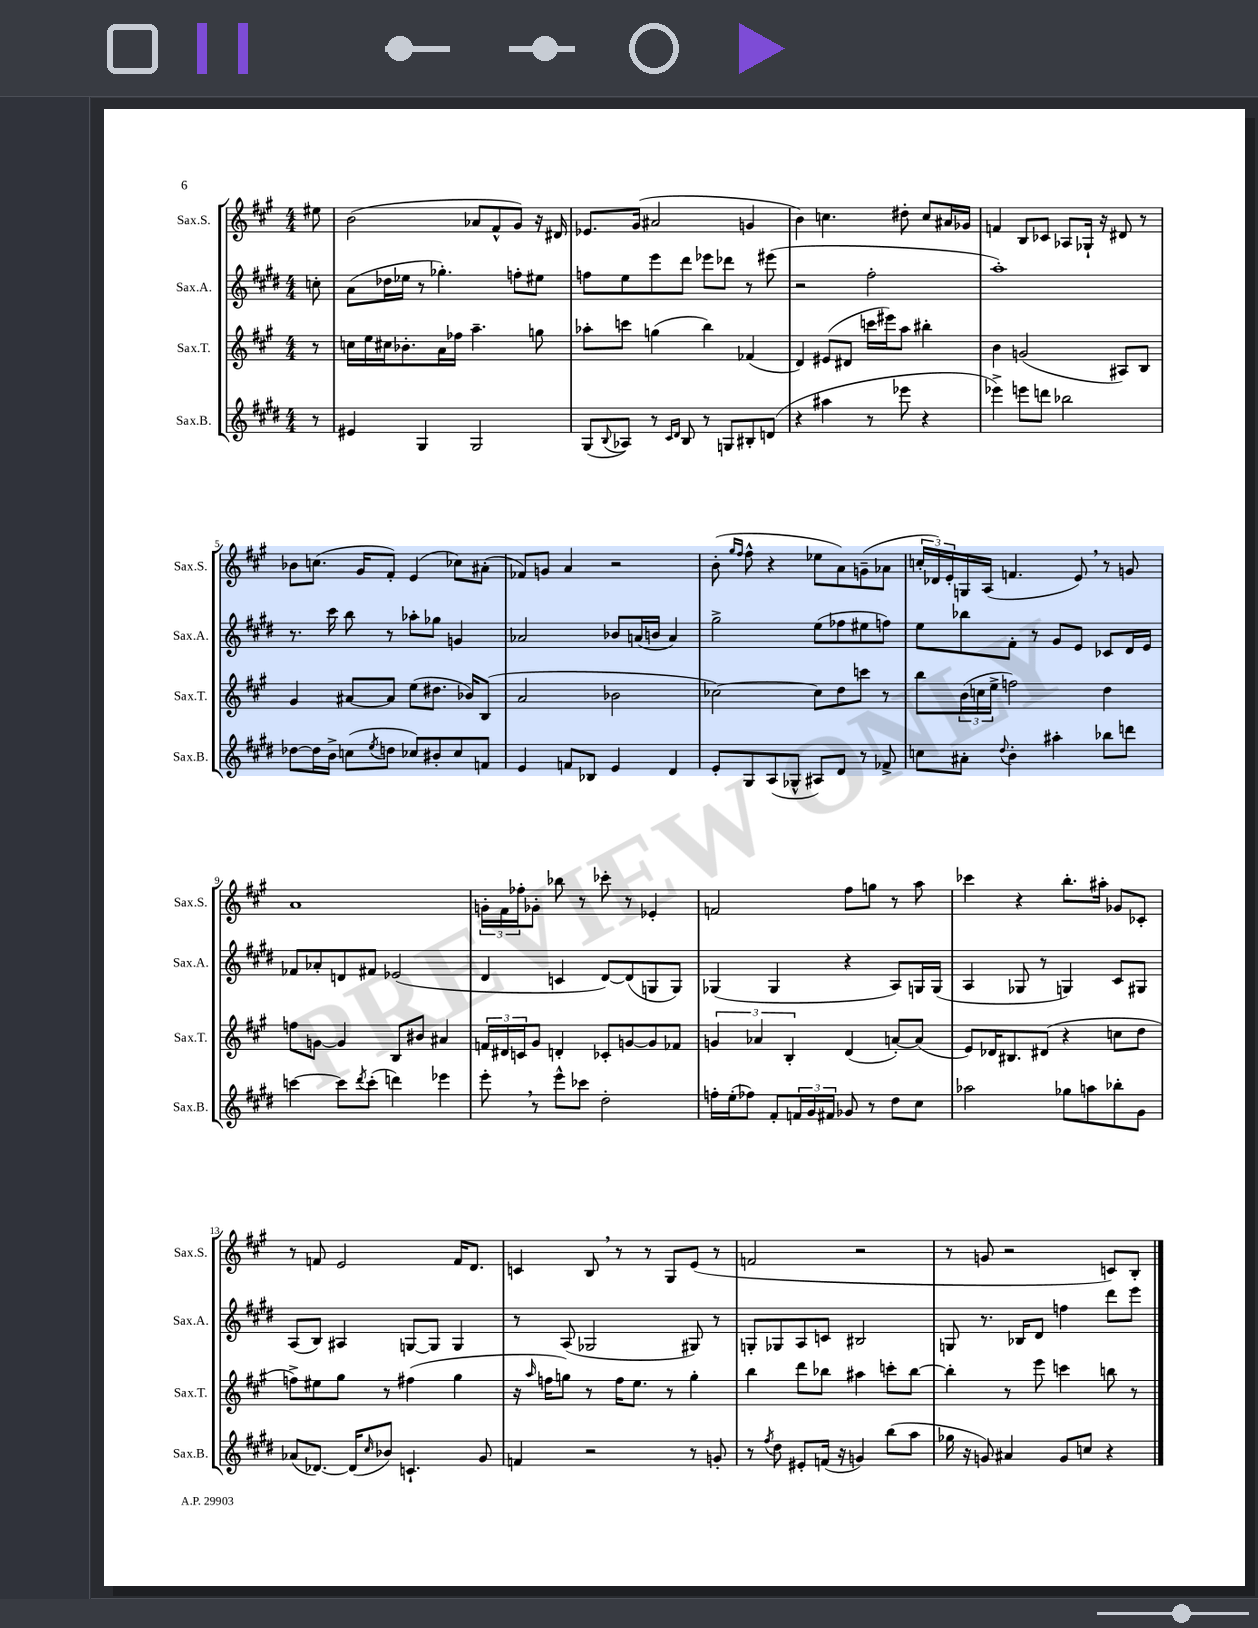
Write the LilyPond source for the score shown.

<<
\new StaffGroup <<
\new Staff = "s0" \with { instrumentName = "Sax.S." shortInstrumentName = "Sax.S." } {
    \clef treble \key a \major \numericTimeSignature \time 4/4 \partial 8
    eis''8 |
    b'2( aes'8 fis'8-^ gis'8) r16 dis'16 |
    ees'8. gis'16( ais'2 g'4 |
    b'4) c''4. dis''8-. c''8 ais'16 ges'16 |
    f'4 b8 ces'8 aes8 ges16-! r16 dis'8 r8 |
    bes'8 c''8.( gis'16 fis'8-.) e'4( ces''8) ais'8-.( |
    fes'8) g'8 a'4 r2 |
    b'8-.( \grace { gis''16 fis''16 } fis''8-^ r4 ees''8 a'8) g'8--( aes'8 |
    \tuplet 3/2 { c''16-. des'16) e'16-. } g16 a16( f'4. e'8) \breathe r8 g'8 |
    a'1 |
    \tuplet 3/2 { g'16-. fis'16 fes''16-. } ges'8-. bes''8 r8 ces'''8-. r8 ees'4-. |
    f'2 fis''8 g''8 r8 a''8 |
    ces'''4 r4 b''8.-. ais''16-. ges'8 ces'8-. |
    r8 f'8 e'2 f'16 d'8. |
    c'4 b8 \breathe r8 r8 gis8 e'8( r8 |
    f'2 r2 |
    r8 g'8 r2 c'8) b8-. \bar "|." |
}
\new Staff = "s1" \with { instrumentName = "Sax.A." shortInstrumentName = "Sax.A." } {
    \clef treble \key e \major \numericTimeSignature \time 4/4 \partial 8
    c''8-. |
    a'8( des''16 ees''16 r8 ges''4.-.) f''8-. eis''8 |
    f''8 e''8 e'''8 dis'''8 ees'''8 des'''8 r8 eis'''8( |
    r2 fis''2-. |
    a''1-.) |
    r8. cis'''16 b''8 r8 aes''8-. ges''8 g'4 |
    aes'2 bes'8 a'16( b'16 a'4) |
    gis''2-> e''8( fes''8 eis''8 f''8) |
    e''8 bes''8 fis'8-. r8 gis'8 e'8 ces'8 dis'16 e'16 |
    fes'8 aes'8-. d'8 fis'8 ees'2( |
    dis'4 c'4 dis'8~) dis'8( g8 g8) |
    ges4( ges4 r4 a8) g16 g16( |
    a4 ges8 r8 g4) cis'8 gis8 |
    a8( b8) ais4 g8~ g8 g4 |
    r8 a8( ges2 gis8) r8 |
    g8-. ges8 a8 c'8 bis2 |
    g8 r8. bes16 dis'8 f''4 dis'''8 e'''8 \bar "|." |
}
\new Staff = "s2" \with { instrumentName = "Sax.T." shortInstrumentName = "Sax.T." } {
    \clef treble \key a \major \numericTimeSignature \time 4/4 \partial 8
    r8 |
    c''16 e''16 cis''16 bes'8.-. a'16 fes''16 a''4.-- g''8 |
    aes''8-. c'''8 g''4( b''4) fes'4( |
    d'4) eis'8( dis'8 c'''16 eis'''16) a''8 bis''4-. |
    b'4 g'2( ais8) b8 |
    gis'4 ais'8~ ais'8 e''8( dis''8. bes'16) b8( |
    a'2 bes'2 |
    ces''2~) ces''8 d''8 c'''8 r8 |
    b''8 \tuplet 3/2 { b'16( c''16 e''16-> } f''2) d''4 |
    f''8 g'8~ g'4 b8 bis'8 ais'4 |
    \tuplet 3/2 { f'16 dis'16 c'16 } gis'8 d'4-. ces'8-. g'8~ g'8 fes'8 |
    \tuplet 3/2 { g'4 aes'4 b4-. } d'4( a'8~-.) a'8( |
    e'8) des'16 bis8. dis'8( r4 c''8 d''8 |
    f''8->) eis''8 gis''8 r8 fis''4( gis''4 |
    r16 \grace { a''16 } f''16 g''8) r8 f''16 e''8. r8 g''4-. |
    b''4 d'''8 bes''8 ais''4 c'''8-. bes''8~ |
    bes''4-. r8 e'''8 c'''4 b''8 r8 \bar "|." |
}
\new Staff = "s3" \with { instrumentName = "Sax.B." shortInstrumentName = "Sax.B." } {
    \clef treble \key e \major \numericTimeSignature \time 4/4 \partial 8
    r8 |
    eis'4 gis4 gis2 |
    gis8( \appoggiatura { b8 } aes8) r8 \grace { cis'16 dis'16 } b8 r8 g8 bis8-. d'8( |
    r4 ais''4 r8 ees'''8 r4 |
    ees'''4->) e'''8 d'''8 bes''2 |
    des''8~ des''16 b'16-> c''8( \acciaccatura { e''8 } d''8 ces''8) bis'8-. ces''8 f'8 |
    e'4 f'8 bes8 e'4 dis'4 |
    e'8-. gis8 a8( ges8-^ ais8) dis'8 r8 fes'8-> |
    c''8 ais'8-. \appoggiatura { dis''8 } b'4-. ais''4-. bes''8 d'''8 |
    c'''4~ c'''8 \acciaccatura { dis'''8 } c'''8-.( d'''4) ees'''4 |
    e'''8-. \breathe r8 e'''8-^ ces'''8 dis''2-. |
    f''16-. e''16-.( fes''8) fis'8-. \tuplet 3/2 { f'16 gis'16 fis'16 } ges'8 r8 dis''8 cis''8 |
    aes''2 ges''8 a''8 bes''8-. gis'8 |
    aes'8( des'8.~) des'16( \grace { cis''16 } bes'8) c'4.-! gis'8 |
    f'4 r2 r8 g'8-. |
    r8 \acciaccatura { fis''8 } dis''8 eis'8-. f'16( r16 g'4) b''8( a''8 |
    ges''16 r16 g'8) ais'4 g'8 c''8 r4 \bar "|." |
}
>>
>>
